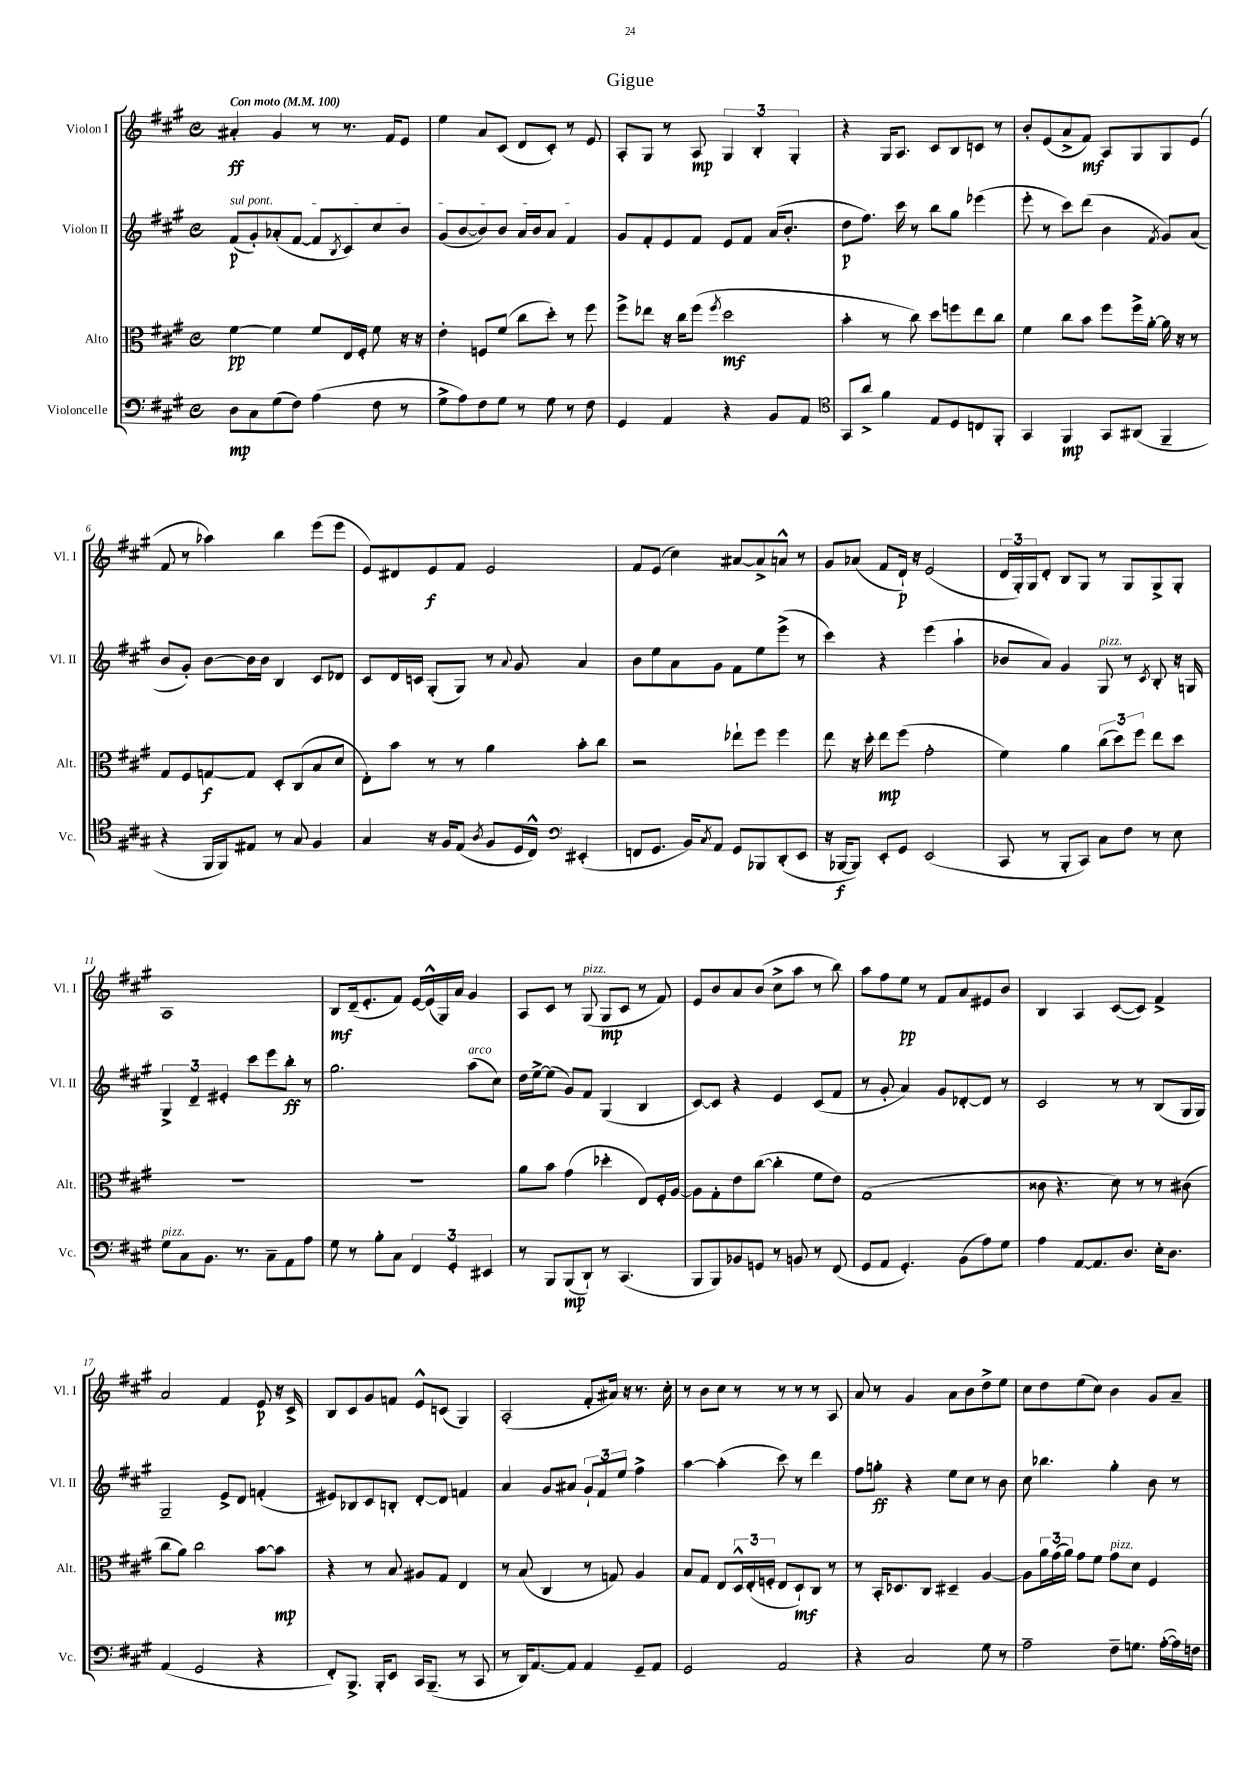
\header { title = "Gigue" }
<<
\new StaffGroup <<
\new Staff = "s0" \with { instrumentName = "Violon I" shortInstrumentName = "Vl. I" } {
    \clef treble \key a \major \defaultTimeSignature \time 4/4 \tempo "Con moto" 4 = 100
    ais'4-.\ff gis'4 r8 r8. fis'16 e'8 |
    e''4 a'8 cis'8( d'8 cis'8-.) r8 e'8 |
    a8-. gis8 r8 a8\mp \tuplet 3/2 { gis4 b4-. gis4-. } |
    r4 gis16 a8. cis'8 b8 c'8 r8 |
    b'8-. e'8( a'8-> fis'8\mf) a8 gis8 gis8 e'8( |
    fis'8 r8 aes''4) b''4 e'''8( e'''8 |
    e'8) dis'8 e'8\f fis'8 e'2 |
    fis'8 e'8( cis''4) ais'8~ ais'8-> a'8-^ r8 |
    gis'8 aes'8( fis'8 d'16-!\p) r16 e'2( |
    \tuplet 3/2 { d'16 gis16-.) gis16 } d'8-. b8 gis8 r8 gis8 gis8-> gis8-. |
    a1 |
    b8\mf d'16--( e'8.-. fis'8) e'16~ e'16-^( gis16) a'16 gis'4 |
    a8 cis'8 r8 gis8^\markup { \italic "pizz." }( gis8\mp cis'8 r8 fis'8) |
    e'8 b'8 a'8 b'8( cis''8-> a''8 r8 b''8) |
    a''8 fis''8 e''8\pp r8 fis'8 a'8 eis'8 b'8 |
    b4 a4 cis'8~( cis'8) fis'4-> |
    a'2 fis'4 e'8\p r16 cis'16-> |
    b8 cis'8 gis'8 f'8 e'8-^ c'8( gis4) |
    a2-.( fis'8-. ais'16) r16 r8. cis''16-. |
    r8 b'8 cis''8 r8 r8 r8 r8 a8 |
    a'8 r8 gis'4 a'8 b'8 d''8-> e''8 |
    cis''8 d''8 e''8( cis''8) b'4 gis'8 a'8-- \bar "|." |
}
\new Staff = "s1" \with { instrumentName = "Violon II" shortInstrumentName = "Vl. II" } {
    \clef treble \key a \major \defaultTimeSignature \time 4/4
    \once \override TextSpanner.bound-details.left.text = \markup { \italic "sul pont." } fis'8\p\startTextSpan( gis'8-.) aes'8-.( fis'8~ fis'8 \acciaccatura { b8 } cis'8) cis''8 b'8 |
    gis'8( b'8~ b'8) b'8 a'16 b'16 a'8 fis'4\stopTextSpan |
    gis'8 fis'8-. e'8 fis'8 e'8 fis'8 a'16( b'8.-. |
    d''8\p fis''8.) cis'''16 r8 b''8 gis''8 ees'''4( |
    e'''8-. r8 cis'''8) d'''8( b'4 \acciaccatura { fis'8 } gis'8) a'8( |
    b'8 gis'8-.) b'8~ b'16 b'16 b4 cis'8 des'8 |
    cis'8 d'16 c'16 gis8-.( gis8) r8 \appoggiatura { a'8 } gis'8 a'4 |
    b'8 e''8 a'8 gis'8 fis'8 e''8 e'''8->( r8 |
    cis'''4) r4 e'''4( a''4-! |
    bes'8 a'8) gis'4 gis8^\markup { \italic "pizz." } r8 \acciaccatura { cis'8 } b8-. r16 g16 |
    \tuplet 3/2 { gis4-> d'4-- eis'4-. } cis'''8 e'''8 b''8-.\ff r8 |
    gis''2. a''8^\markup { \italic "arco" }( cis''8) |
    d''16 e''16~-> e''8( gis'8) fis'8 gis4( b4 |
    cis'8~) cis'8 r4 e'4 cis'8( fis'8 |
    r8 gis'8-. a'4) gis'8 des'8~-. des'8 r8 |
    cis'2 r8 r8 b8( gis16 gis16) |
    gis2-- e'8-> d'8 f'4-.( |
    eis'8) bes8 cis'8 b8-. d'8~-. d'8 f'4 |
    a'4 gis'8 ais'8 \tuplet 3/2 { gis'8-! fis'8 e''8 } fis''4-> |
    a''4~ a''4-.( cis'''8) r8 d'''4 |
    fis''8 g''8-.\ff r4 e''8 cis''8 r8 b'8 |
    cis''8 bes''4. gis''4-. b'8 r8 \bar "|." |
}
\new Staff = "s2" \with { instrumentName = "Alto" shortInstrumentName = "Alt." } {
    \clef alto \key a \major \defaultTimeSignature \time 4/4
    fis'4~\pp fis'4 fis'8 e16 fis16-. fis'8 r16 r16 |
    e'4-. f8 fis'8( cis''8 d''8-.) r8 fis''8 |
    fis''8-> ees''8 r16 cis''16 fis''8( \acciaccatura { fis''8 } d''2\mf |
    b'4-. r8 cis''8) d''8 f''8 e''8 cis''8 |
    fis'4 cis''8 b'8 fis''8 fis''16-> a'16~-. a'16 r16 r8 |
    gis8 fis8 g8~\f g8 d8-. cis8( b8 d'8 |
    e8-.) b'8 r8 r8 a'4 b'8-. cis''8 |
    r2 ees''8-! fis''8 fis''4 |
    e''8 r16 d''16-. e''8\mp fis''8( gis'2-. |
    fis'4) a'4 \tuplet 3/2 { cis''8( d''8) fis''8 } e''8 d''8 |
    R1 |
    R1 |
    a'8 b'8 gis'4( des''4-. e8) fis16-. a16~ |
    a8 gis8-. e'8 cis''8~( cis''4-. fis'8 e'8) |
    gis1( |
    cisis'8 r4. d'8) r8 r8 cis'8( |
    cis''8 a'8) cis''2 b'8~ b'8\mp |
    r4 r8 b8 ais8 gis8 e4 |
    r8 b8( cis4 r8 g8) a4 |
    b8 gis8 e8 \tuplet 3/2 { d16-^ e16-.( f16-. } e8 d8-!\mf) cis8 r8 |
    r8 b,16-. des8. cis8 dis4-- a4~ |
    a8 \tuplet 3/2 { a'16 gis'16( a'16) } gis'8 fis'8 gis'8^\markup { \italic "pizz." } d'8 fis4 \bar "|." |
}
\new Staff = "s3" \with { instrumentName = "Violoncelle" shortInstrumentName = "Vc." } {
    \clef bass \key a \major \defaultTimeSignature \time 4/4
    d8\mp cis8 gis8( fis8) a4( fis8 r8 |
    gis8-> a8) fis8 gis8 r8 gis8 r8 fis8 |
    gis,4 a,4 r4 b,8 a,8 |
    \clef tenor gis,8 a'8-> fis'4 e8 d8 c8 fis,8-. |
    gis,4 fis,4\mp gis,8 ais,8( fis,4-- |
    r4 fis,16 fis,16) eis8 r8 gis8 fis4 |
    gis4 r16 fis16 e8( \acciaccatura { a8 } fis8 d16 cis16-^) \clef bass eis,4-.( |
    f,8 gis,8. b,16) \acciaccatura { cis8 } a,8 gis,8 bes,,8 d,8-.( e,8 |
    r16 bes,,16~\f bes,,8) e,8-. gis,8 e,2( |
    cis,8 r8 b,,8-. cis,8) cis8 fis8 r8 e8 |
    gis8^\markup { \italic "pizz." } cis8 b,8. r8. cis8-- a,8 a8 |
    gis8 r8 b8-. cis8 \tuplet 3/2 { fis,4 gis,4-. eis,4 } |
    r8 b,,8 b,,8\mp( d,8-!) r8 cis,4.( |
    b,,8 b,,8) bes,8 g,8 r8 b,8 r8 fis,8( |
    gis,8 a,8 gis,4.-.) b,8( a8) gis8 |
    a4 a,8~ a,8. d8. e16-. d8. |
    a,4( gis,2 r4 |
    fis,8-.) b,,8.-> b,,16-. e,8 cis,16 b,,8.--( r8 cis,8 |
    r8 d,16) a,8.~ a,8 a,4 gis,8-- a,8 |
    gis,2 a,2 |
    r4 cis2 gis8 r8 |
    a2-- fis8-- g8. a16~-.( a16) f16 \bar "|." |
}
>>
>>
